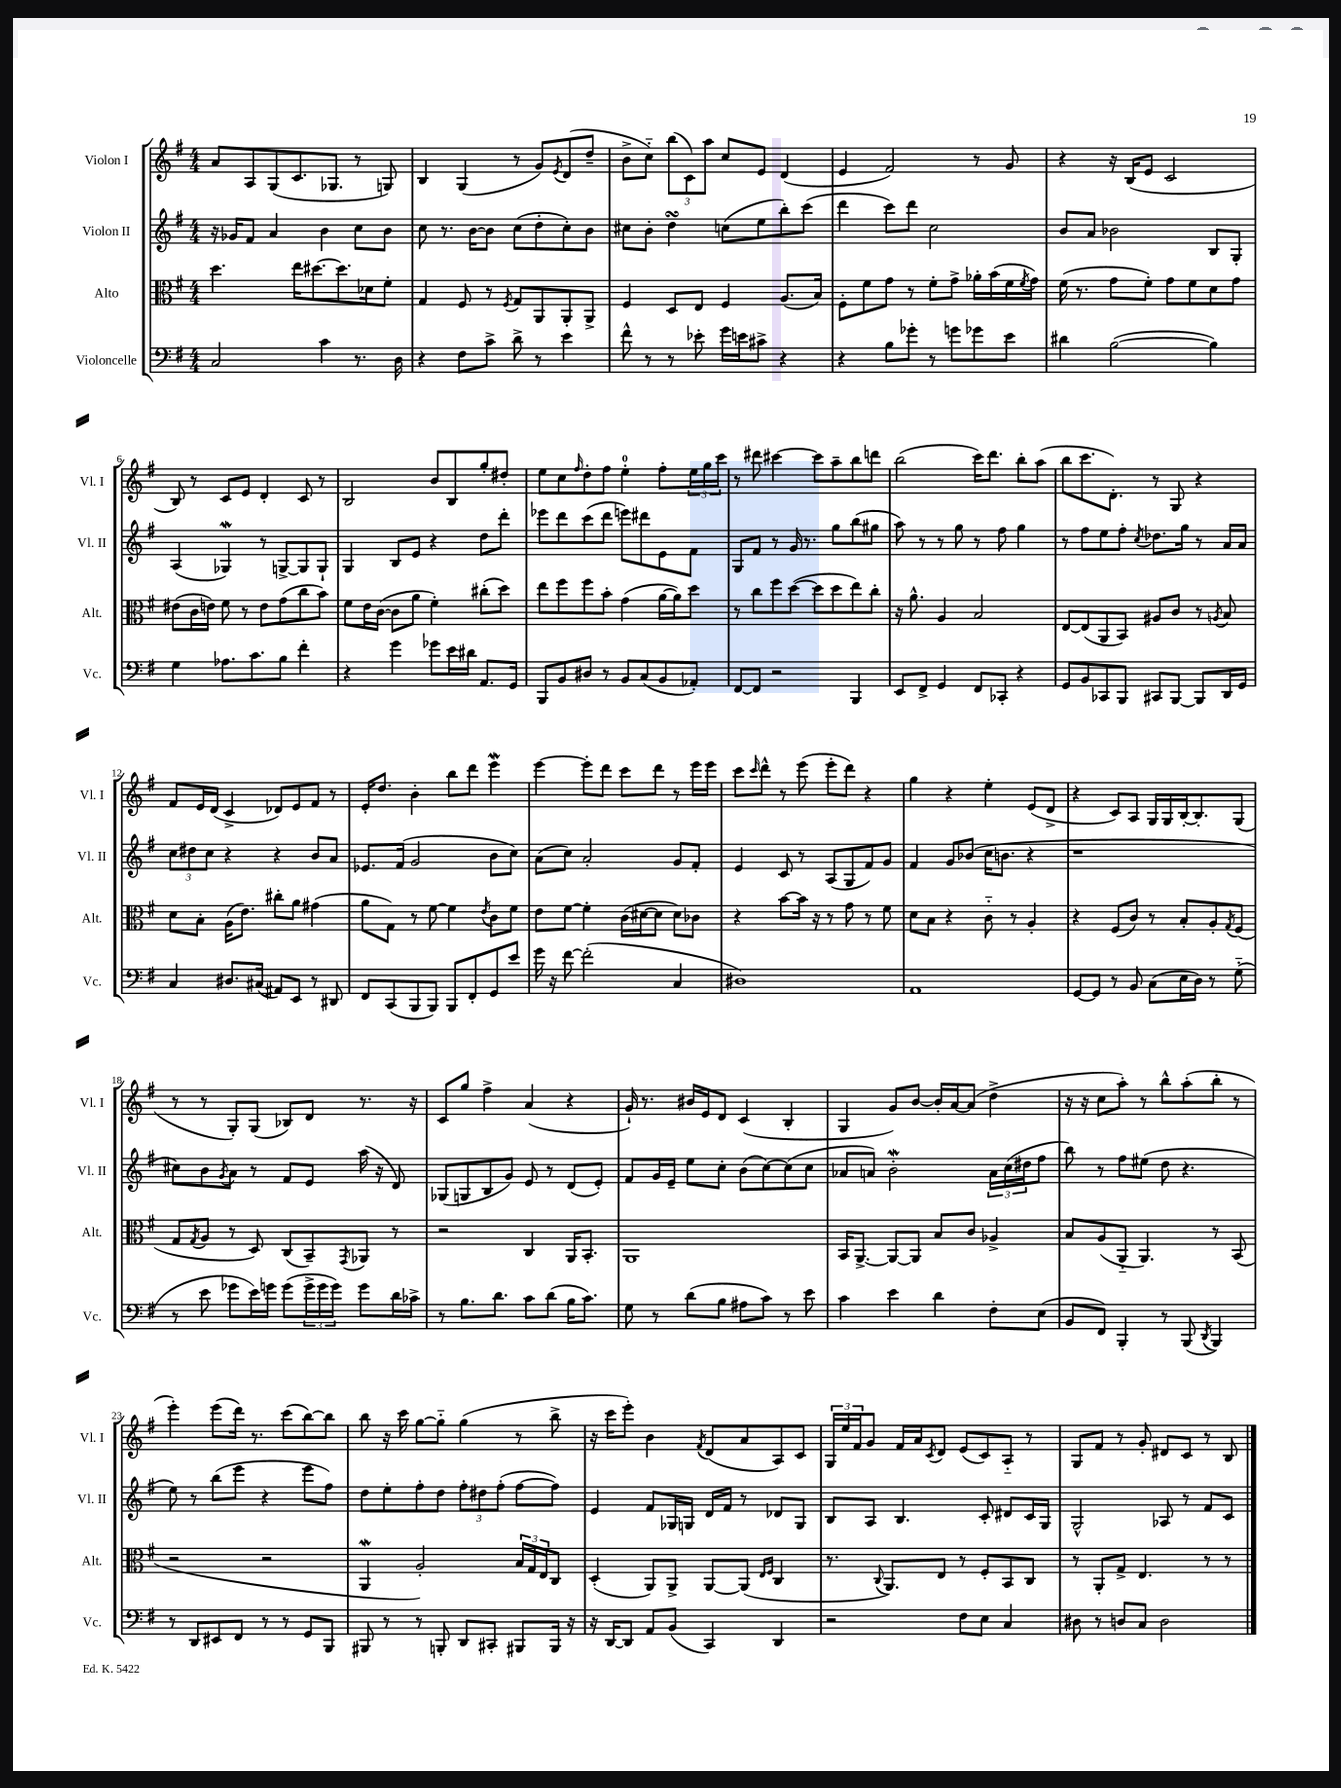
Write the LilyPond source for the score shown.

<<
\new StaffGroup <<
\new Staff = "s0" \with { instrumentName = "Violon I" shortInstrumentName = "Vl. I" } {
    \clef treble \key g \major \numericTimeSignature \time 4/4
    a'8 a8 g8( c'8. ges8. r8 g8) |
    b4 g4( r8 g'8) \acciaccatura { e'8 } d'8( d''8-- |
    b'8-> c''8-_) \tuplet 3/2 { b''8( c'8) a''8 } c''8 e'8 d'4( |
    e'4 fis'2) r8 g'8 |
    r4 r16 b16( e'8 c'2 |
    b8) r8 c'8 e'8 d'4-. c'8 r8 |
    b2 b'8 b8 g''8-. dis''8-. |
    e''8 c''8 \grace { fis''16 } d''8-. fis''8 e''4-0-. fis''8-. \tuplet 3/2 { e''16 g''16 c'''16 } |
    r8 dis'''8 cis'''4~ cis'''8 a''8-- b''8 d'''8 |
    b''2( c'''16) d'''8. b''8-. a''8( |
    b''8 c'''8. d'8.-.) r8 g8 r4 |
    fis'8 e'16 d'16( c'4-> des'8) e'8 fis'8 r8 |
    e'16-. d''8. b'4-. b''8 d'''8 e'''4\mordent |
    e'''4~ e'''8-. d'''8 c'''8 d'''8 r8 e'''16 e'''16 |
    c'''8 \grace { c'''16 } d'''8-^ r8 e'''8( e'''8-. d'''8) r4 |
    g''4 r4 e''4-. e'8( d'8-> |
    r4 c'8) a8 g16 g16 b16~-. b8.-. g8( |
    r8 r8 g8-.) g8( bes8) d'8 r8. r16 |
    c'8 g''8 fis''4-> a'4( r4 |
    g'16-!) r8. bis'16 e'16 d'8 c'4( b4-. |
    g4 g'8) b'8~ b'16-. a'16~ a'8( d''4-> |
    r16 r16 c''8 a''8-.) r8 b''8-^ a''8-.( b''8-. r8 |
    e'''4-.) e'''8( d'''16) r8. c'''8( b''8~) b''8 |
    b''8 r16 c'''16 g''8~ g''8-_ g''4( r8 b''8-> |
    r16 c'''16 e'''8-.) b'4 \acciaccatura { fis'8 } d'8( a'8 a8) c'8 |
    \tuplet 3/2 { g16 e''16 fis'16 } g'8 fis'16 a'16 \acciaccatura { c'8 } d'8 e'8( c'8) a8-_ r8 |
    g8 fis'8 r8 g'8-. dis'8 c'8 r8 b8 \bar "|." |
}
\new Staff = "s1" \with { instrumentName = "Violon II" shortInstrumentName = "Vl. II" } {
    \clef treble \key g \major \numericTimeSignature \time 4/4
    r16 ges'16 fis'8 a'4 b'4 c''8 b'8 |
    c''8 r8. b'16~ b'8 c''8( d''8-. c''8-.) b'8 |
    cis''8 b'8-. d''4\turn c''8( e''8 b''8-.) c'''8( |
    d'''4 c'''8) d'''8 c''2 |
    b'8 a'8 bes'2 b8 g8-. |
    a4( ges4\mordent) r8 g8~-> g8 g8-! |
    g4 b8 e'8 r4 d''8 d'''8-. |
    ees'''8 d'''8 c'''8( d'''8 e'''8) dis'''8 e'8 fis'8 |
    g8 fis'8 r8 g'16 r8. g''8 b''8( gis''8 |
    a''8) r8 r8 g''8 r8 fis''8 g''4 |
    r8 fis''8 e''8 fis''8-. \acciaccatura { c''8 } des''8. g''16 r8 a'16 a'16 |
    \tuplet 3/2 { c''8 dis''8 c''8 } r4 r4 b'8 a'8 |
    ees'8. fis'16( g'2 b'8 c''8) |
    a'8( c''8) a'2-. g'8 fis'8-. |
    e'4 c'8 r8 a8( g8 fis'8) g'8 |
    fis'4 g'8 bes'8( c''16 b'8. r4 |
    r1 |
    cis''8) b'8 \acciaccatura { g'8 } a'8 r8 fis'8 e'8 a''16( r16 d'8) |
    ges8( g8 b8 g'8) e'8 r8 d'8( e'8-.) |
    fis'8 g'16 e'16-- e''8 c''8-. b'8( c''8~) c''8( c''8 |
    aes'8 a'8) b'2-.\mordent \tuplet 3/2 { a'16 c''16( dis''16 } fis''8 |
    b''8) r8 fis''8 eis''8( d''8 r4. |
    e''8) r8 b''8( e'''8 r4 e'''8 fis''8) |
    d''8 e''8-. fis''8-. d''8 \tuplet 3/2 { fis''8-. dis''8 fis''8-.( } fis''8~ fis''8) |
    e'4 fis'8 ges16 g16 d'16 fis'16 r8 des'8 g8 |
    b8 a8 b4. c'8-. dis'8 c'16 g16 |
    g2-^ aes8 r8 fis'8 c'8 \bar "|." |
}
\new Staff = "s2" \with { instrumentName = "Alto" shortInstrumentName = "Alt." } {
    \clef alto \key g \major \numericTimeSignature \time 4/4
    d''4. e''16 dis''8.~ dis''8. des'16 fis'8-. |
    g4 fis8 r8 \acciaccatura { fis8 } g8 a,8 a,8-. a,8-> |
    fis4 d8 e8 fis4 a8.( b16) |
    fis8-. fis'8 g'8 r8 fis'8-. g'8-> aes'16-. b'16( fis'16 \acciaccatura { fis'8 } g'16) |
    fis'16( r8. g'8 fis'8-.) g'8 fis'8 d'8 g'8 |
    eis'8( c'16 e'16) fis'8 r8 e'8 g'8( c''8 b'8) |
    fis'8 e'16 c'16~( c'8 a'8 fis'4-.) cis''8-.( d''8) |
    e''8 fis''8 fis''8 b'8-. g'4( a'16~ a'16) d''8 |
    r8 c''8 fis''8 d''8~( d''8 d''8 e''8) c''8-. |
    r16 a'8.-^ a4 b2 |
    e8~ e8( a,8 b,8) ais8 c'8 r8 \acciaccatura { a8 } b8 |
    d'8 b8-. a16( e'8.) cis''8-. a'8 gis'4( |
    a'8 g8) r8 fis'8~ fis'4 \acciaccatura { e'8 } c'8 fis'8 |
    e'8 fis'8~ fis'4-. c'16( dis'16~ dis'8 dis'8) ces'8 |
    r4 b'8~ b'16 r16 r8 g'8 r8 fis'8 |
    d'8 b8 r4 c'8-_ r8 a4-. |
    r4 fis8( c'8) r8 b8-. a8-. \acciaccatura { g8 } fis8( |
    g8 \acciaccatura { g8 } a8 r8 d8) c8( b,8--) \acciaccatura { g,8 } aes,8 r8 |
    r2 c4 a,16 b,8.-. |
    a,1 |
    b,16 a,8.~-> a,8~ a,8 b8 c'8 aes4-> |
    b8 a8( a,8-_ a,4.) r8 b,8( |
    r2 r2 |
    a,4\mordent a2-.) \tuplet 3/2 { b16 g16 e16 } c8 |
    d4-.( a,8) a,8-> a,8~ a,8( \grace { e16 fis16 } c4 |
    r8. \appoggiatura { c8 } a,8.) e8 r8 fis8-. b,8 c8 |
    r8 a,8-. g8-> e4. r8 r8 \bar "|." |
}
\new Staff = "s3" \with { instrumentName = "Violoncelle" shortInstrumentName = "Vc." } {
    \clef bass \key g \major \numericTimeSignature \time 4/4
    c2 c'4 r8. d16 |
    r4 fis8 c'8-> d'8-> r8 e'4 |
    fis'8-^ r8 r8 ees'8-. g'16 e'16 cis'8-> r4 |
    r4 b8 ges'8-. r8 g'8 ges'8 e'8 |
    dis'4 b2~( b4) |
    g4 aes8. c'8. b8 fis'4-. |
    r4 g'4 ges'8 e'16 dis'16 a,8. g,16 |
    b,,8 b,8 dis8 r8 b,8 c8( b,8 aes,8-.) |
    fis,8~ fis,8 r2 b,,4 |
    e,8 fis,8-> g,4 fis,8 ces,8-. r4 |
    g,8 b,8 ces,8 b,,8 cis,8 b,,8~ b,,8 d,16 g,16 |
    c4 dis8. cis16( ais,8) e,8 r8 dis,8 |
    fis,8 c,8( b,,8 b,,8) b,,8 fis,8-. g,8 e'8 |
    g'16 r16 fis'8~ fis'2-.( c4 |
    dis1) |
    a,1 |
    g,8~ g,8 r8 b,8 c8( e16 d16) r8 g8-_( |
    r8 e'8 ges'8 e'16) g'16 g'8( \tuplet 3/2 { g'16-> g'16 g'16) } g'8 d'16 ces'16-> |
    r8 b8. d'8. c'8 d'8( b16 c'8.) |
    g8 r8 d'8( b8 ais8 c'8) r8 e'8 |
    c'4 e'4 d'4 fis8-. e8( |
    b,8 fis,8) b,,4-. r8 b,,8( \acciaccatura { d,8 } b,,4) |
    r8 d,8 eis,8 fis,8 r8 r8 g,8 b,,8 |
    bis,,8 r8 r8 b,,8-. d,8 cis,8-. bis,,8 bis,,16 r16 |
    r16 d,16~ d,8 a,8 b,8( c,4) d,4 |
    r2 fis8 e8 c4 |
    dis8 r8 d8 c8 d2 \bar "|." |
}
>>
>>
